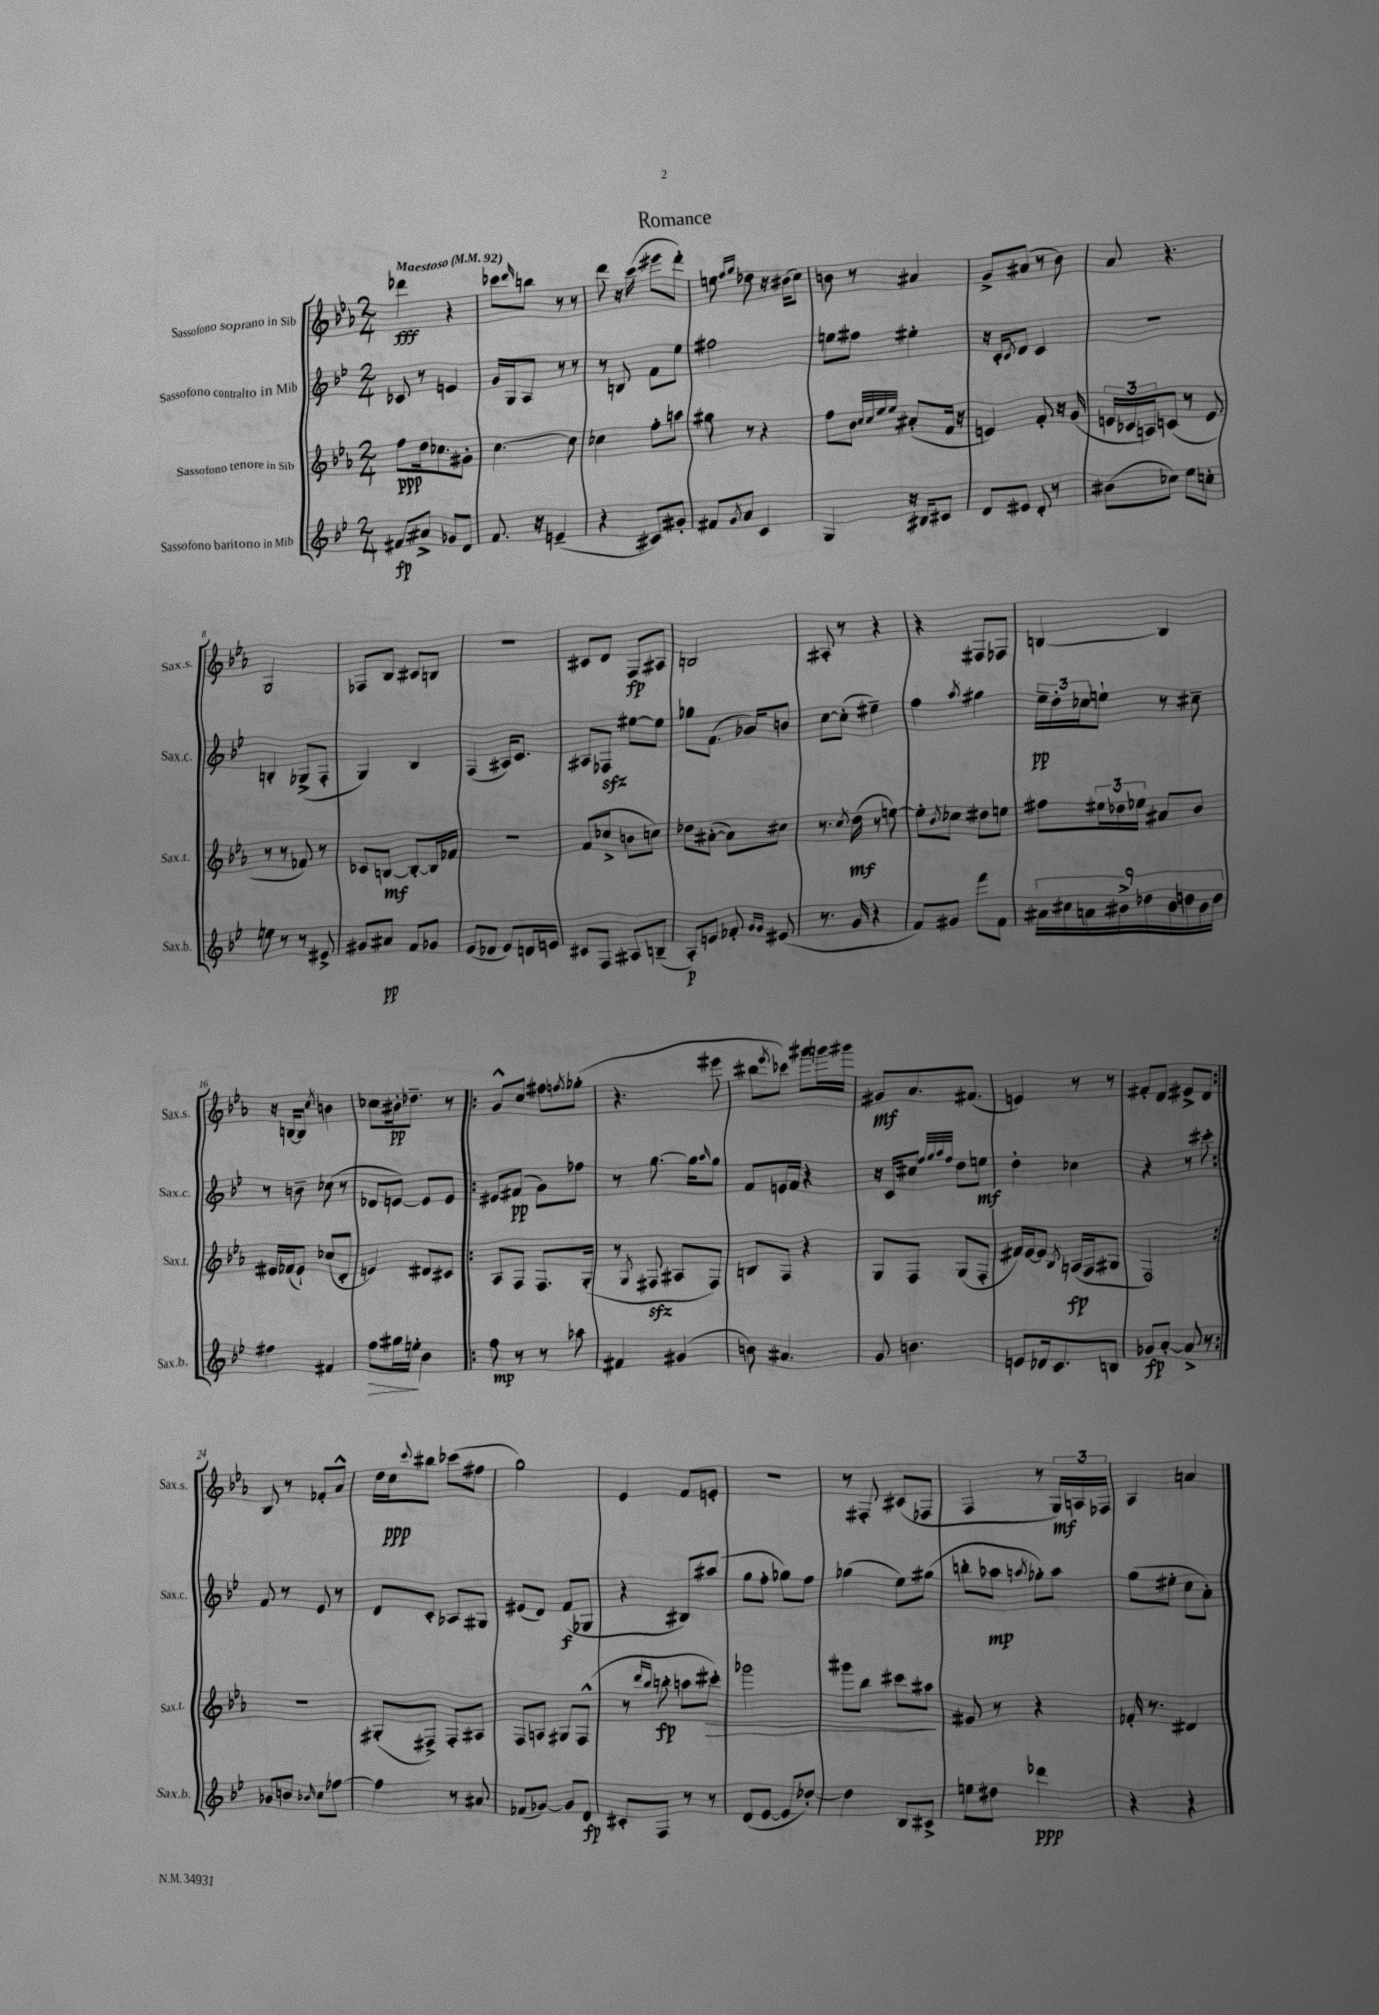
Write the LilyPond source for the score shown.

\header { title = "Romance" }
<<
\new StaffGroup <<
\new Staff = "s0" \with { instrumentName = "Sassofono soprano in Sib" shortInstrumentName = "Sax.s." } {
    \clef treble \key ees \major \numericTimeSignature \time 2/4 \tempo "Maestoso" 4 = 92
    des'''4\fff r4 |
    ces'''8 \grace { d'''16 } b''8 r8 r8 |
    d'''8 r16 c'''16( eis'''8 d'''8-.) |
    e''8 \grace { f''16 g''16 } des''8 r16 bis'16( c''8) |
    b'8 r8 ais'4 |
    g'8-> ais'8( r8 bes'8) |
    aes'8 r4. |
    g2 |
    fes8 bes8 cis'8 b8 |
    r2 |
    cis'8 d'8 f8\fp ais8 |
    b2 |
    ais8-. r8 r4 |
    r4 fis8 fes8 |
    b4~ b4 |
    r16 b16~ b8 \acciaccatura { c''8 } b'4 |
    ces''8 bis'16-.\pp des''8.-- r8 |
    \repeat volta 2 { g'8-^ c''8 fis''8 \acciaccatura { f''8 } ges''8-.( |
    r4. eis'''8 |
    bis''8 \acciaccatura { ees'''8 } ces'''8) gis'''8 g'''16 gis'''16 |
    gis'8\mf aes'8. fis'8.( |
    e'4) r8 r8 |
    fis'8-. d'8 eis'8-> d'8 | }
    bes8 r8 fes'8-. aes'8-^ |
    d''16 c''16\ppp \appoggiatura { c'''8 } bis''8 ces'''8( fis''8 |
    g''2) |
    ees'4 f'8 e'8-. |
    r2 |
    r8 fis8-. cis'8( fes8 |
    f4 r8 \tuplet 3/2 { g16\mf) a16 fes16 } |
    aes4 a'4 \bar "|." |
}
\new Staff = "s1" \with { instrumentName = "Sassofono contralto in Mib" shortInstrumentName = "Sax.c." } {
    \clef treble \key bes \major \numericTimeSignature \time 2/4
    ces'8 r8 e'4 |
    g'16 g16 a8 r8 r8 |
    r8 b8 f'8 ees''8 |
    fis''2 |
    e''8 fis''8 eis''4-. |
    r16 c'16-. \acciaccatura { c'8 } d'8 c'4 |
    r2 |
    b4-. ges8->( f8-. |
    g4) bes4 |
    f4( ais16) c'8. |
    ais8 fes8\sfz eis''8~ eis''8 |
    ges''8 f'8.( ges'16) b'8 |
    c''8~ c''8-.( eis''4--) |
    f''4 \acciaccatura { a''8 } gis''4 |
    \tuplet 3/2 { ees''16--\pp d''16-. ces''16 } e''8-! r8 cis''8-- |
    r8 b'8-- ces''8( r8 |
    des'8 e'8~) e'8 e'8 |
    \repeat volta 2 { eis'8 fis'8\pp( g'8) fes''8 |
    r8 g''8.~ g''16 \grace { a''16 } g''8 |
    f'8 e'16 f'16 r4 |
    r16 c'16 cis''8 \grace { f''32 g''32 a''32 f''32 } d''8 e''8\mf |
    d''4-. ces''4 |
    r4 r8 cis'''8-. | }
    f'8 r8 ees'8 r8 |
    d'8 c'8-. aes8 gis8 |
    eis'8( d'8) f'8\f( ges8 |
    r4 bis8) ais''8( |
    g''8 f''8-. ges''8) f''8 |
    ges''4( ees''8) gis''8( |
    b''8-. aes''8\mp \acciaccatura { a''8 } ges''8-.) a''8 |
    g''8( eis''8-. c''8 a'8-.) \bar "|." |
}
\new Staff = "s2" \with { instrumentName = "Sassofono tenore in Sib" shortInstrumentName = "Sax.t." } {
    \clef treble \key ees \major \numericTimeSignature \time 2/4
    f''8\ppp d''16 ces''8. gis'8-. |
    c''4.~ c''8 |
    ces''4 f''8-. a''8 |
    gis''8 r8 r4 |
    f''8 bes'8 \grace { c''32 c''32 ees''32 ees''32 } ais'8-.( f'16 r16 |
    e'4) f'8-. r16 g'16( |
    \tuplet 3/2 { e'16 ces'16 a16) } c'8( r8 e'8 |
    r8 r8 fes'8) r8 |
    ces'8 b8~\mf b8~-. b16 fes'16 |
    R2 |
    f'8( ces''8-> b'8 c''8) |
    des''8 ais'8~-.( ais'8) cis''8 |
    r8. \acciaccatura { c''8 } d''16\mf( r8 e''8~) |
    e''8-. \acciaccatura { bes'8 } ces''8 dis''8 e''8 |
    fis''8 \tuplet 3/2 { eis''16 des''16 ees''16 } ais'8 bes'8 |
    eis'16 fes'16( eis'8-!) ces''8( d'8-. |
    e'4) dis'8 cis'8 |
    \repeat volta 2 { aes8 f8 f8. g16-.( |
    r8 \acciaccatura { g8 } fis8\sfz ais8 fis8) |
    b8 f8 r4 |
    g8 f8 g8( f8-. |
    fis'16) ees'16~ ees'8 \acciaccatura { bes8 } a16\fp( f16 gis8 |
    f2) | }
    r2 |
    gis8-.( fis8->) fis8-. ais8 |
    f8 a8 gis8 f8-^( |
    r8 \grace { d'''16 bes''16 } b''8-.\fp a''8 cis'''8-.\>) |
    ges'''2 |
    gis'''8 bes''8 cis'''8 ais''8\! |
    gis'8 r8 r4 |
    fes'16-. r8. dis'4 \bar "|." |
}
\new Staff = "s3" \with { instrumentName = "Sassofono baritono in Mib" shortInstrumentName = "Sax.b." } {
    \clef treble \key bes \major \numericTimeSignature \time 2/4
    fis'8\fp ais'8-> ges'8 d'8 |
    f'8. r16 e'4--( |
    r4 cis'8) gis'8-. |
    fis'8 \acciaccatura { g'8 } a'8 c'4 |
    g4 r16 bis16 cis'8 |
    d'8 eis'8 d'8-. r8 |
    bis'8( ces''8) ees''8 c''8-. |
    e''8 r8 r8 eis'8-> |
    gis'8 ais'8\pp f'8 ges'8 |
    ees'8( des'8 ees'8) d'16 e'16 |
    cis'8 f8 ais8 b8--( |
    a8-.\p) e'8 fes'8-. \grace { g'16 g'16 } eis'8( |
    r8. g'16 r4 |
    f'8) gis'8 f'''8 f'8 |
    \tuplet 9/8 { ais'16 cis''16 a'16 bis'16-> des''16 bis'16 d''16 bis'16 d''16 } |
    fis''4 fis'4 |
    f''8\> gis''16 e''16-.\! bes'4 |
    \repeat volta 2 { f''8\mp r8 r8 aes''8 |
    fis'4 gis'4( |
    b'8) ais'4. |
    g'8 b'4. |
    e'8 des'16 c'8. b8 |
    ges'8\fp a'8~-. a'8-> r8 | }
    ges'8 b'8 \grace { bes'16 } c''8 fes''8~ |
    fes''4 r8 ais'8 |
    fes'8( ges'8~) ges'8 d'8\fp |
    cis'8-. f8 r8 r8 |
    d'8( ees'8~ ees'8 des''8~-.) |
    des''4 bes8 cis'8-> |
    e''8 dis''8 des'''4\ppp |
    r4 r4 \bar "|." |
}
>>
>>
